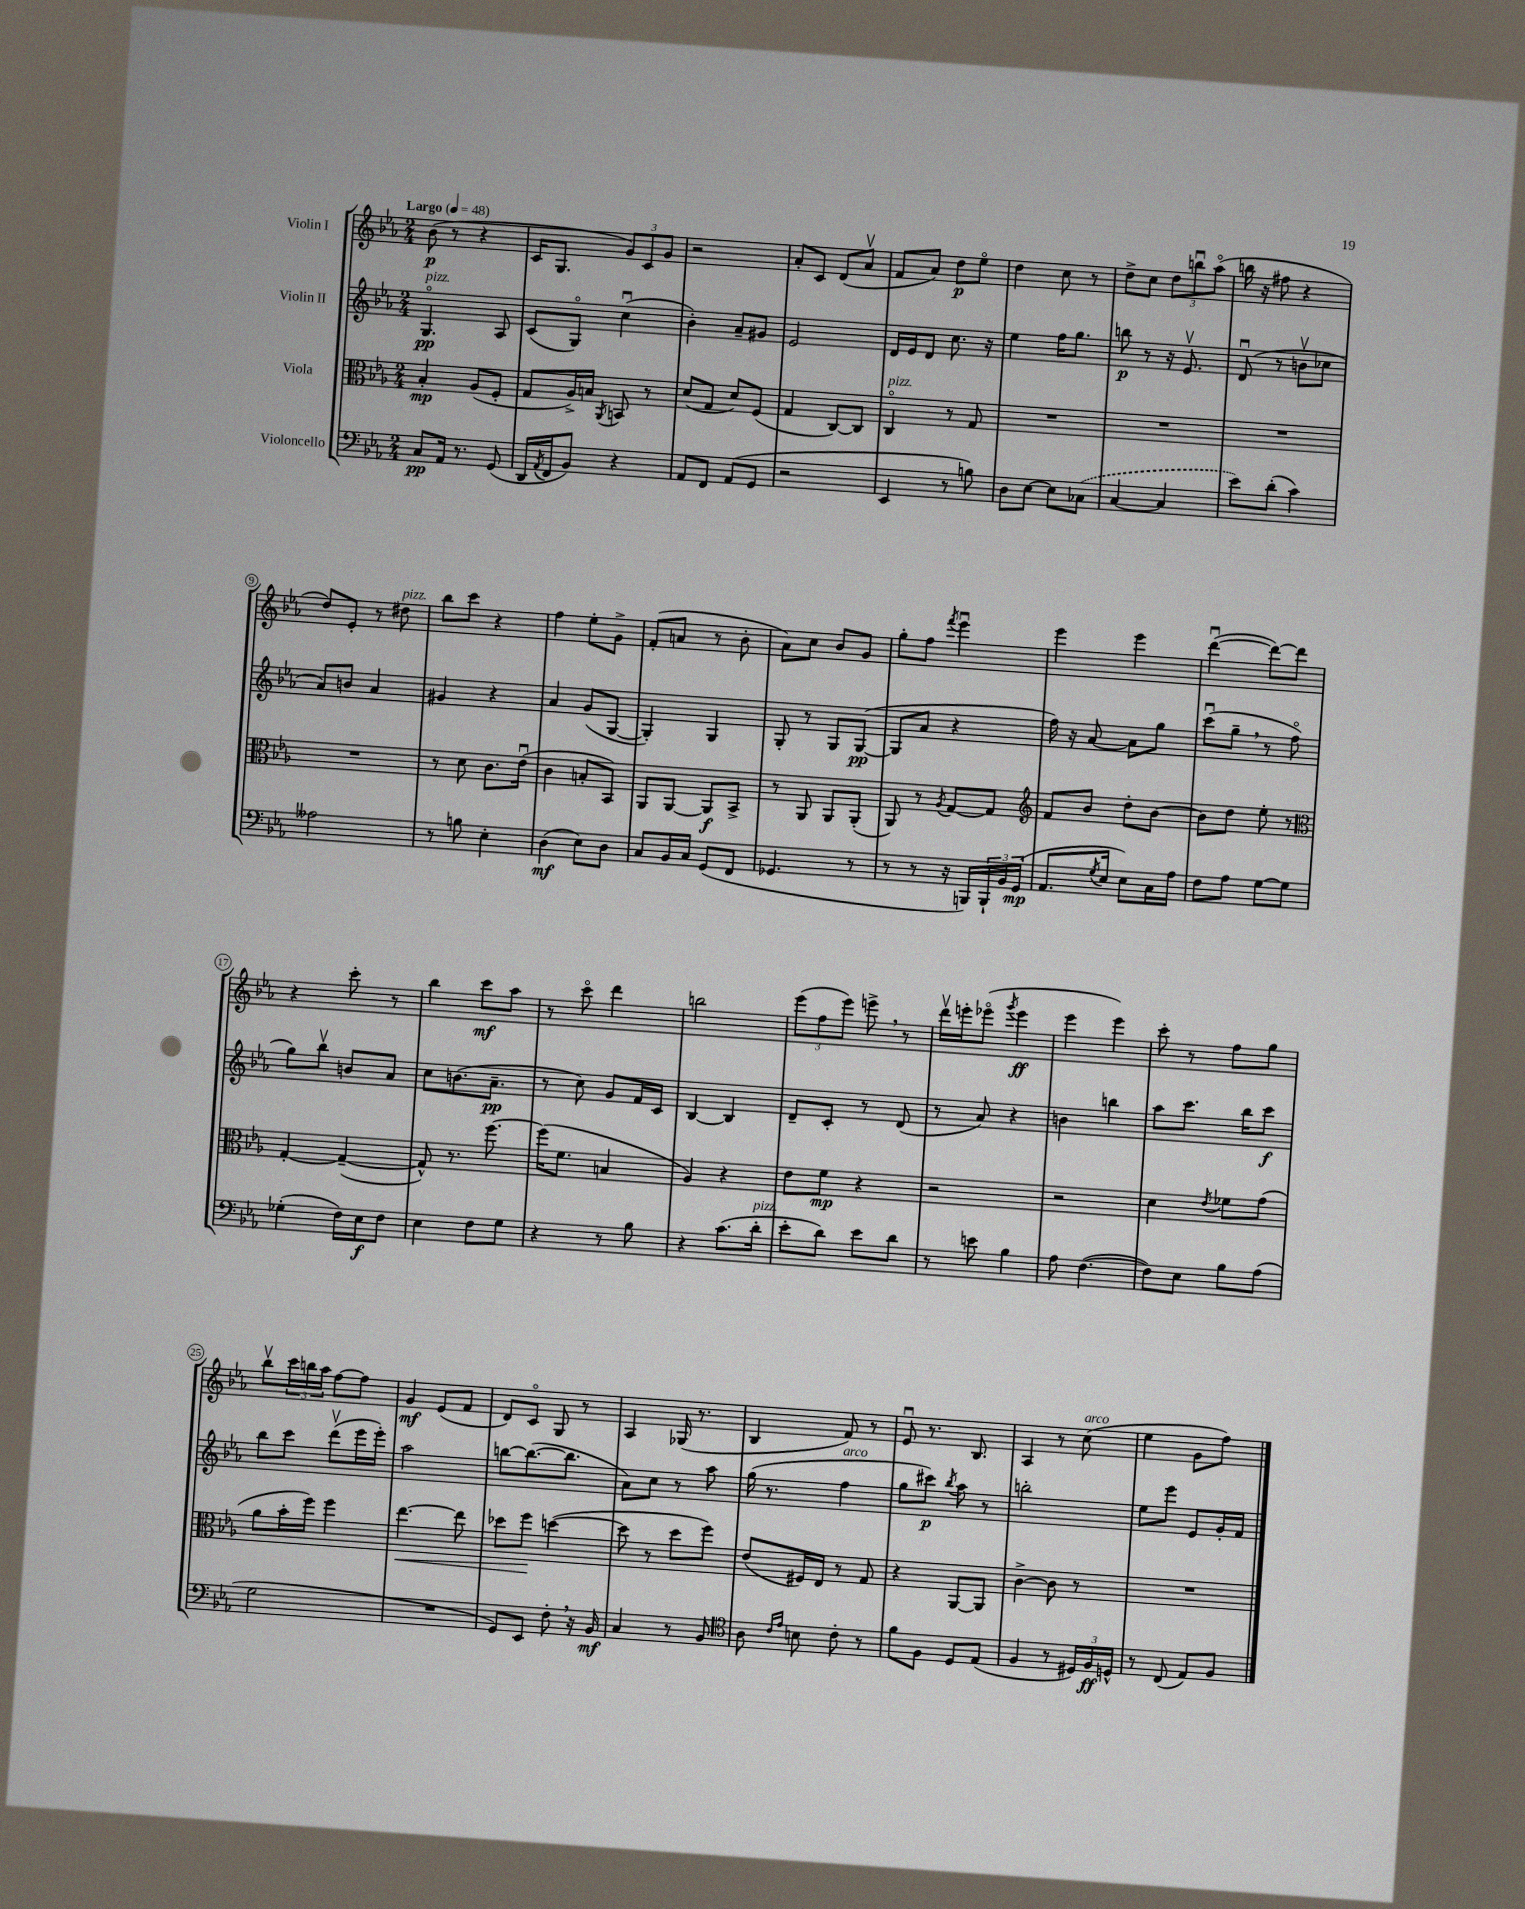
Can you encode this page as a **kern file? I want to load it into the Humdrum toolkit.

**kern	**kern	**kern	**kern
*staff4	*staff3	*staff2	*staff1
*clefF4	*clefC3	*clefG2	*clefG2
*k[b-e-a-]	*k[b-e-a-]	*k[b-e-a-]	*k[b-e-a-]
*M2/4	*M2/4	*M2/4	*M2/4
*MM48	*MM48	*MM48	*MM48
8C	4B-'	4.Go	(8b-
16AA-	.	.	8r
8.r	.	.	.
.	(8A-	.	4r
(8GG	8F'	8A-	.
=	=	=	=
16DD	8G	(8c	16c
8qAA-	.	.	.
16FF	.	.	8.G
8BB-)	16A-^)	8Go)	.
.	16B	.	.
.	8qAA-	.	.
4r	8BB	(4ccu	12g)
.	.	.	12c
.	8r	.	.
.	.	.	12g
=	=	=	=
8AA-	(8d	4b-')	2r
8FF	8G	.	.
(8AA-	8d)	8a-~	.
8GG	(8F	8g#	.
=	=	=	=
2r	4G	2e-	8a-'
.	.	.	8c
.	[8C)	.	(8d
.	8C]	.	8a-v
=	=	=	=
4EE-	4Co	16d	8f
.	.	16e-	.
.	.	8d	8a-)
8r	8r	8.cc	8dd
8B)	8G	.	8ee-o
.	.	16r	.
=	=	=	=
8D	2r	4ee-	4dd
[8E-	.	.	.
8E-]	.	16ff	8cc
.	.	8.gg	.
(8C-	.	.	8r
=	=	=	=
[4C	2r	8bb	8dd^
.	.	8r	8cc
4C]	.	16r	12dd
.	.	8.e-v	.
.	.	.	12bbu
.	.	.	(12aa-o
=	=	=	=
8e-)	2r	(8du	16bb
.	.	.	16r
(8d'	.	8r	8ff#
4c)	.	8bv	4r
.	.	8cc-	.
=	=	=	=
2A--	2r	8a-)	8dd)
.	.	8b	8e-'
.	.	4a-	8r
.	.	.	8dd#
=	=	=	=
8r	8r	4g#	8bb-
8B	8d	.	8ccc
4E-'	8.c	4r	4r
.	(16e-u	.	.
=	=	=	=
(4D	4c	4a-	4ff
8E-)	8B'	(8g	8ee-'
8D	8BB-)	[8G	8g^
=	=	=	=
8C	8AA-	4G'])	(8f'
16BB-	[8AA-	.	8a
16C	.	.	.
(8GG	8AA-]	4G	8r
8FF	8BB-^	.	8b-'
=	=	=	=
4.GG-	8r	8G'	8a-)
.	8AA-	8r	8cc
.	8AA-	8G	8b-
8r	(8AA-'	([8G	8g
=	=	=	=
8r	8AA-)	8G]	8gg'
8r	8r	8a-	8ff
.	8qA-	.	8qfff
16r	[8G	4r	4eee-u
16BBB)	.	.	.
24BBB`	8G]	.	.
24BB-	.	.	.
(24GG	.	.	.
=	=	=	=
*	*clefG2	*	*
8.AA-	8f	16ff)	4eee-
.	.	16r	.
.	8b-	[8a-	.
8qG	.	.	.
16E-	.	.	.
8E-)	8dd'	8a-]	4eee-
16C	[8b-	8gg	.
16A-	.	.	.
=	=	=	=
8F	8b-]	(8cccu	([4dddu
8A-	8dd	8gg~	.
[8G	8ee-'	8r	8ddd_)
8G]	8r	8ffo	8ddd]
=	=	=	=
*	*clefC3	*	*
(4G-'	[4G'	8gg)	4r
.	.	8bb-v	.
16F)	(4G~_	8b	8ccc'
16E-	.	.	.
8F	.	8a-	8r
=	=	=	=
4E-	8G^^])	8cc	4bb-
.	8.r	(8.b	.
8F	.	.	8ccc
.	[8.ff	8.a-~	.
8G	.	.	8aa-
=	=	=	=
4r	(16ff]	8r	8r
.	8.f	.	.
.	.	8cc)	8ccco
8r	4B	8g	4ddd
8B-	.	16f	.
.	.	16c	.
=	=	=	=
4r	4A-)	[4B-	2bb
(8.c	4r	4B-]	.
16d'	.	.	.
=	=	=	=
8e-'	8e-	8d~	(12eee-
.	.	.	12ff
8d)	8f	8c'	.
.	.	.	12eee-)
8e-	4r	8r	8eee^
8d	.	(8d	8r
=	=	=	=
8r	2r	8r	16dddv
.	.	.	16eee'
8e	.	8a-)	(8eee-o
.	.	.	8qggg
4B-	.	4r	4eee-
=	=	=	=
8A-	2r	4b	4eee-
([4.F	.	.	.
.	.	4bb	4eee-)
=	=	=	=
8F])	4d	8aa-	8ccc'
8E-	.	8.ccc	8r
.	8qe-	.	.
8B-	8f-	.	8ff
.	.	16bb-	.
(8A-	(8g	8ccc	8gg
=	=	=	=
2G	8a-	8bb-	8bb-v
.	16b-'	8ccc	24ccc
.	.	.	24bb
.	16ff)	.	.
.	.	.	24aa-
.	4ff	(8dddv	[8ff
.	.	16eee-	8ff]
.	.	16eee-')	.
=	=	=	=
2r	[4.ee-	2aa-	4g
.	.	.	(8e-
.	8ee-]	.	8f
=	=	=	=
8GG)	8dd-	[8bb	8d)
8EE-	8ff	(8.bb_	8co
8F'	([4dd	.	8G
.	.	8.bb]	.
16r	.	.	8r
16BB-	.	.	.
=	=	=	=
4C	8dd]	8a-)	4A-
.	8r	8cc	.
8r	8dd	8r	(16G-
.	.	.	8.r
8BB-	8ff)	8aa-	.
=	=	=	=
*clefC4	*	*	*
8A-	(8e-	(16gg	4B-
.	.	8.r	.
16qqc	.	.	.
16qqe-	.	.	.
8B	16F#)	.	.
.	16E-	.	.
8c'	8r	4ff	8f)
8r	8G	.	8r
=	=	=	=
8f	4r	8gg	8e-u
8F	.	8ccc#)	8.r
.	.	8qbb-	.
8D	[8AA-	8aa-	.
.	.	.	8.B-
(8E-	8AA-]	8r	.
=	=	=	=
4F	[4c^	2bb'	4A-
8r	8c]	.	8r
24D#)	8r	.	(8cc
24F	.	.	.
24D^^	.	.	.
=	=	=	=
8r	2r	8ee-	4ee-
(8C	.	8eee-	.
8E-)	.	8e-	8g
8F	.	16g'	8ff)
.	.	16f	.
==	==	==	==
*-	*-	*-	*-
